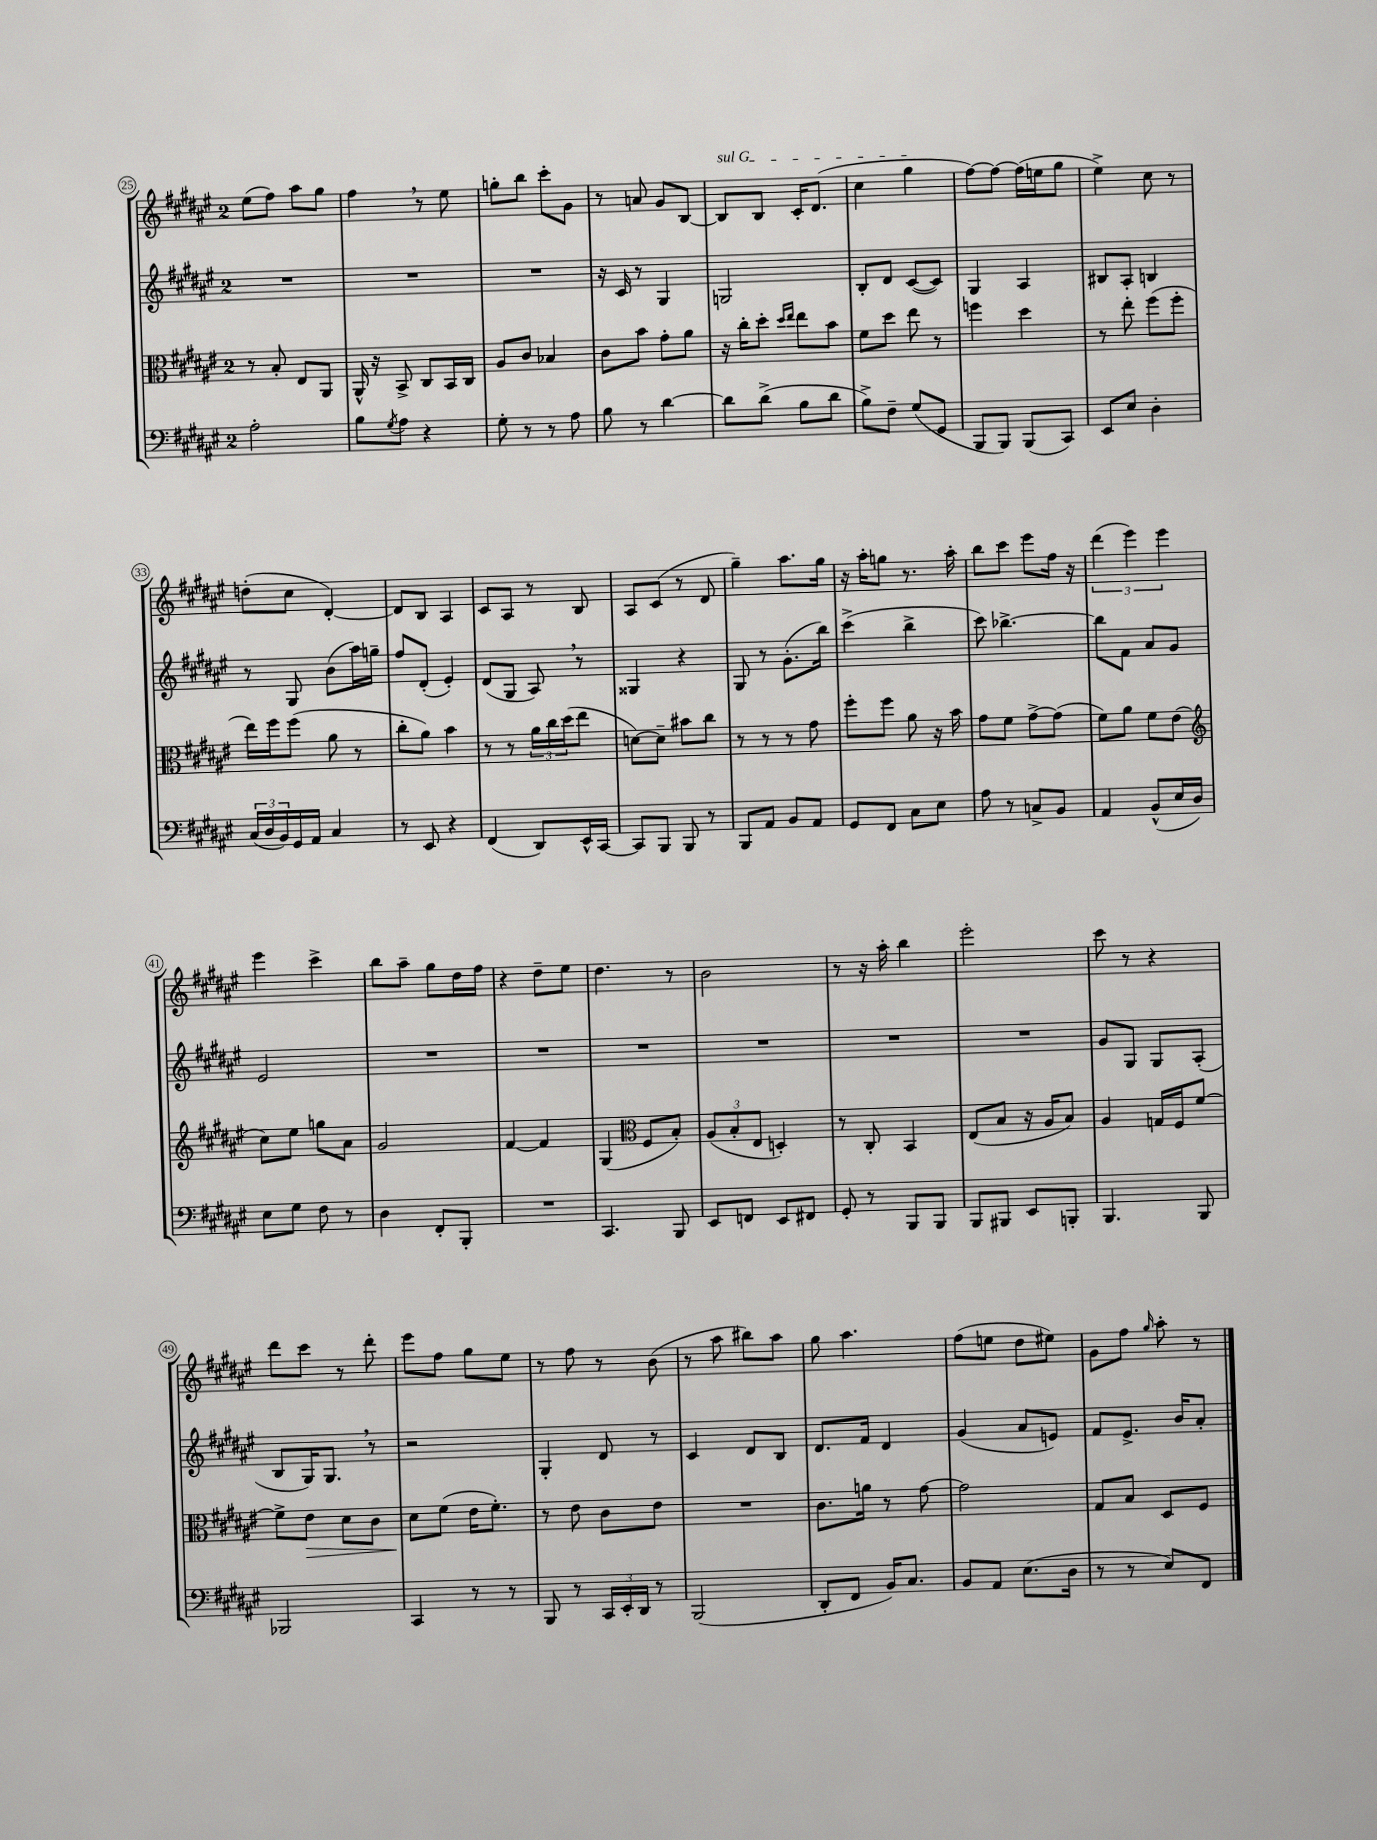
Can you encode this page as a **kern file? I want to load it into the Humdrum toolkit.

**kern	**kern	**kern	**kern
*staff4	*staff3	*staff2	*staff1
*clefF4	*clefC3	*clefG2	*clefG2
*k[f#c#g#d#a#e#]	*k[f#c#g#d#a#e#]	*k[f#c#g#d#a#e#]	*k[f#c#g#d#a#e#]
*M2/4	*M2/4	*M2/4	*M2/4
2A#'\	8r	2r	(8ee#\L
.	8B'/	.	8ff#\J)
.	8E#/L	.	8aa#\L
.	8AA#/J	.	8gg#\J
=	=	=	=
8B\L	16AA#^^/	2r	4ff#\
.	16r	.	.
8qG#/	.	.	.
8A#\J	8BB^/	.	.
4r	8C#/L	.	8r
.	16BB/L	.	8ee#\
.	16C#/JJ	.	.
=	=	=	=
8G#'\	8A#/L	2r	8gg'\L
8r	8c#/J	.	8bb\J
8r	4B-/	.	8ccc#'\L
8A#\	.	.	8g#\J
=	=	=	=
8B\	8c#\L	16r	8r
.	.	16c#/	.
8r	8b\J	8r	8a/
[4d#\	8g#'\L	4G#/	8g#/L
.	8a#\J	.	[8B/J
=	=	=	=
8d#\]L	16r	2G/	8B/]L
.	16cc#'\LK	.	.
(8d#^\J	8dd#'\J	.	8B/J
.	16qqdd#/LL	.	.
.	16qqee#/JJ	.	.
8B\L	8ee#\L	.	16c#'/LK
.	.	.	(8.d#/J
8d#\J	8b\J	.	.
=	=	=	=
8B^\L)	8f#\L	8B'/L	4cc#\
8F#~\J	8dd#\J	8d#/J	.
(8G#/L	8ee#\	([8c#/L	4gg#\
8GG#/J	8r	8c#/]J)	.
=	=	=	=
8BBB/L	4ff\	4G#/	[8ff#\L)
8BBB/J)	.	.	8ff#\_J
(8BBB/L	4dd#\	4A#/	(16ff#\]LL
.	.	.	16ee\J
8CC#/J)	.	.	8gg#\J
=	=	=	=
8EE#/L	8r	8B#/L	4ee#^\)
8E#/J	8ee#'\	8A#'/J	.
4D#'\	(8ff#\L	4B/	8cc#\
.	8ff#'\J	.	8r
=	=	=	=
(24C#/LL	16ee#\LL)	8r	(8dd'\L
24D#/	.	.	.
.	16ff#\J	.	.
24BB/)	.	.	.
16GG#/	(8ff#\J	8G#/	8cc#\J
16AA#/JJ	.	.	.
4C#/	8a#\	(8b\L	[4d#'/)
.	8r	16aa#\L)	.
.	.	16gg~\JJ	.
=	=	=	=
8r	8cc#'\L	8ff#/L	8d#/]L
8EE#/	8a#\J)	(8d#'/J	8B/J
4r	4b\	4e#'/)	4A#/
=	=	=	=
(4FF#/	8r	(8d#/L	8c#/L
.	8r	8G#/J	8A#/J
8DD#/L)	24a#\LL	8A#/)	8r
.	24cc#\	.	.
.	(24dd#\J	.	.
16EE#^^/L	8ee#\J	8r	8B/
[16CC#/JJ	.	.	.
=	=	=	=
8CC#/]L	[8d\L)	4G##/	8A#/L
8BBB/J	8d~\]J	.	(8c#/J
8BBB/	8b#\L	4r	8r
8r	8cc#\J	.	8d#/
=	=	=	=
8BBB/L	8r	8G#/	4gg#~\)
8AA#/J	8r	8r	.
8BB/L	8r	(8.g#'\L	8.aa#\L
8AA#/J	8g#\	.	.
.	.	16bb\Jk)	16gg#\Jk
=	=	=	=
8GG#/L	8ff#'\L	(4ccc#^\	16r
.	.	.	16aa#'\LK
8FF#/J	8ff#\J	.	8gg\J
8C#\L	8a#\	4bb^\	8.r
8E#\J	16r	.	.
.	16b\	.	16aa#'\
=	=	=	=
8A#\	8g#\L	8ccc#\)	8bb\L
8r	8f#\J	[4.bb-^\	8ccc#\J
8C^/L	[8g#^\L	.	8eee#\L
8BB/J	(8g#\]J	.	16ff#\Jk
.	.	.	16r
=	=	=	=
4AA#/	8f#\L)	8bb-\]L	(6ddd#\
.	8a#\J	8f#\J	.
.	.	.	6eee#\)
(8BB^^/L	8f#\L	8a#/L	.
.	.	.	6eee#\
16E#/L	(8e#\J	8g#/J	.
16D#/JJ)	.	.	.
=	=	=	=
*	*clefG2	*	*
8E#\L	8cc#\L)	2e#/	4eee#\
8G#\J	8ee#\J	.	.
8F#\	8gg\L	.	4ccc#^\
8r	8a#\J	.	.
=	=	=	=
4D#\	2g#/	2r	8bb\L
.	.	.	8aa#~\J
8FF#'/L	.	.	8gg#\L
8BBB'/J	.	.	16dd#\L
.	.	.	16ff#\JJ
=	=	=	=
2r	[4f#/	2r	4r
.	4f#/]	.	8dd#~\L
.	.	.	8ee#\J
=	=	=	=
4.CC#/	(4G#/	2r	4.dd#\
*	*clefC3	*	*
.	8F#/L	.	.
8BBB/	8B'/J)	.	8r
=	=	=	=
8EE#/L	(12A#/L	2r	2b\
.	12B'/	.	.
8FF/J	.	.	.
.	12E#/J	.	.
8EE#/L	4D'/)	.	.
8FF#/J	.	.	.
=	=	=	=
8GG#'/	8r	2r	8r
8r	8C#'/	.	16r
.	.	.	16aa#'\
8BBB/L	4BB/	.	4bb\
8BBB/J	.	.	.
=	=	=	=
8BBB/L	(8E#/L	2r	2eee#'\
8BBB#/J	8B/J	.	.
8EE#/L	16r	.	.
.	16A#/LK	.	.
8BBB'/J	8B/J)	.	.
=	=	=	=
4.BBB/	4A#/	8g#/L	8ccc#\
.	.	8G#/J	8r
.	16G/LL	8G#/L	4r
.	16F#/J	.	.
8BBB/	[8f#/J	(8A#'/J	.
=	=	=	=
2BBB-/	8f#^\]L	8B/L	8ddd#\L
.	8e#\J	16G#/K)	8ccc#\J
.	.	8.G#/J	.
.	8d#\L	.	8r
.	8c#\J	8r	8ddd#'\
=	=	=	=
4CC#/	8d#\L	2r	8eee#\L
.	(8f#\J	.	8ff#\J
8r	16e#\LK	.	8gg#\L
.	8.f#'\J)	.	.
8r	.	.	8ee#\J
=	=	=	=
8BBB/	8r	4G#'/	8r
8r	8e#\	.	8ff#\
24CC#/LL	8c#\L	8d#/	8r
24EE#'/	.	.	.
24DD#/JJ	.	.	.
8r	8e#\J	8r	(8b\
=	=	=	=
(2BBB/	2r	4c#/	8r
.	.	.	8aa#\
.	.	8d#/L	8bb#\L)
.	.	8B/J	8aa#\J
=	=	=	=
8DD#'/L	8.c#\L	8.d#/L	8gg#\
8FF#/J	.	.	4.aa#\
.	16a\Jk	16f#/Jk	.
16BB/LK)	8r	4d#/	.
8.C#/J	.	.	.
.	[8g#\	.	.
=	=	=	=
8BB/L	2g#\]	(4g#/	(8ff#\L
8AA#/J	.	.	8ee\J
(8.E#\L	.	8a#/L	8dd#\L
.	.	8e/J)	8ee#\J)
16D#\Jk	.	.	.
=	=	=	=
8r	8G#/L	8f#/L	8g#\L
8r	8B/J	8.e#^/J	8ff#\J
.	.	.	16qqgg#/
8E#/L)	8D#/L	.	8aa#'\
.	.	16b/LK	.
8FF#/J	8F#/J	8a#'/J	8r
==	==	==	==
*-	*-	*-	*-
